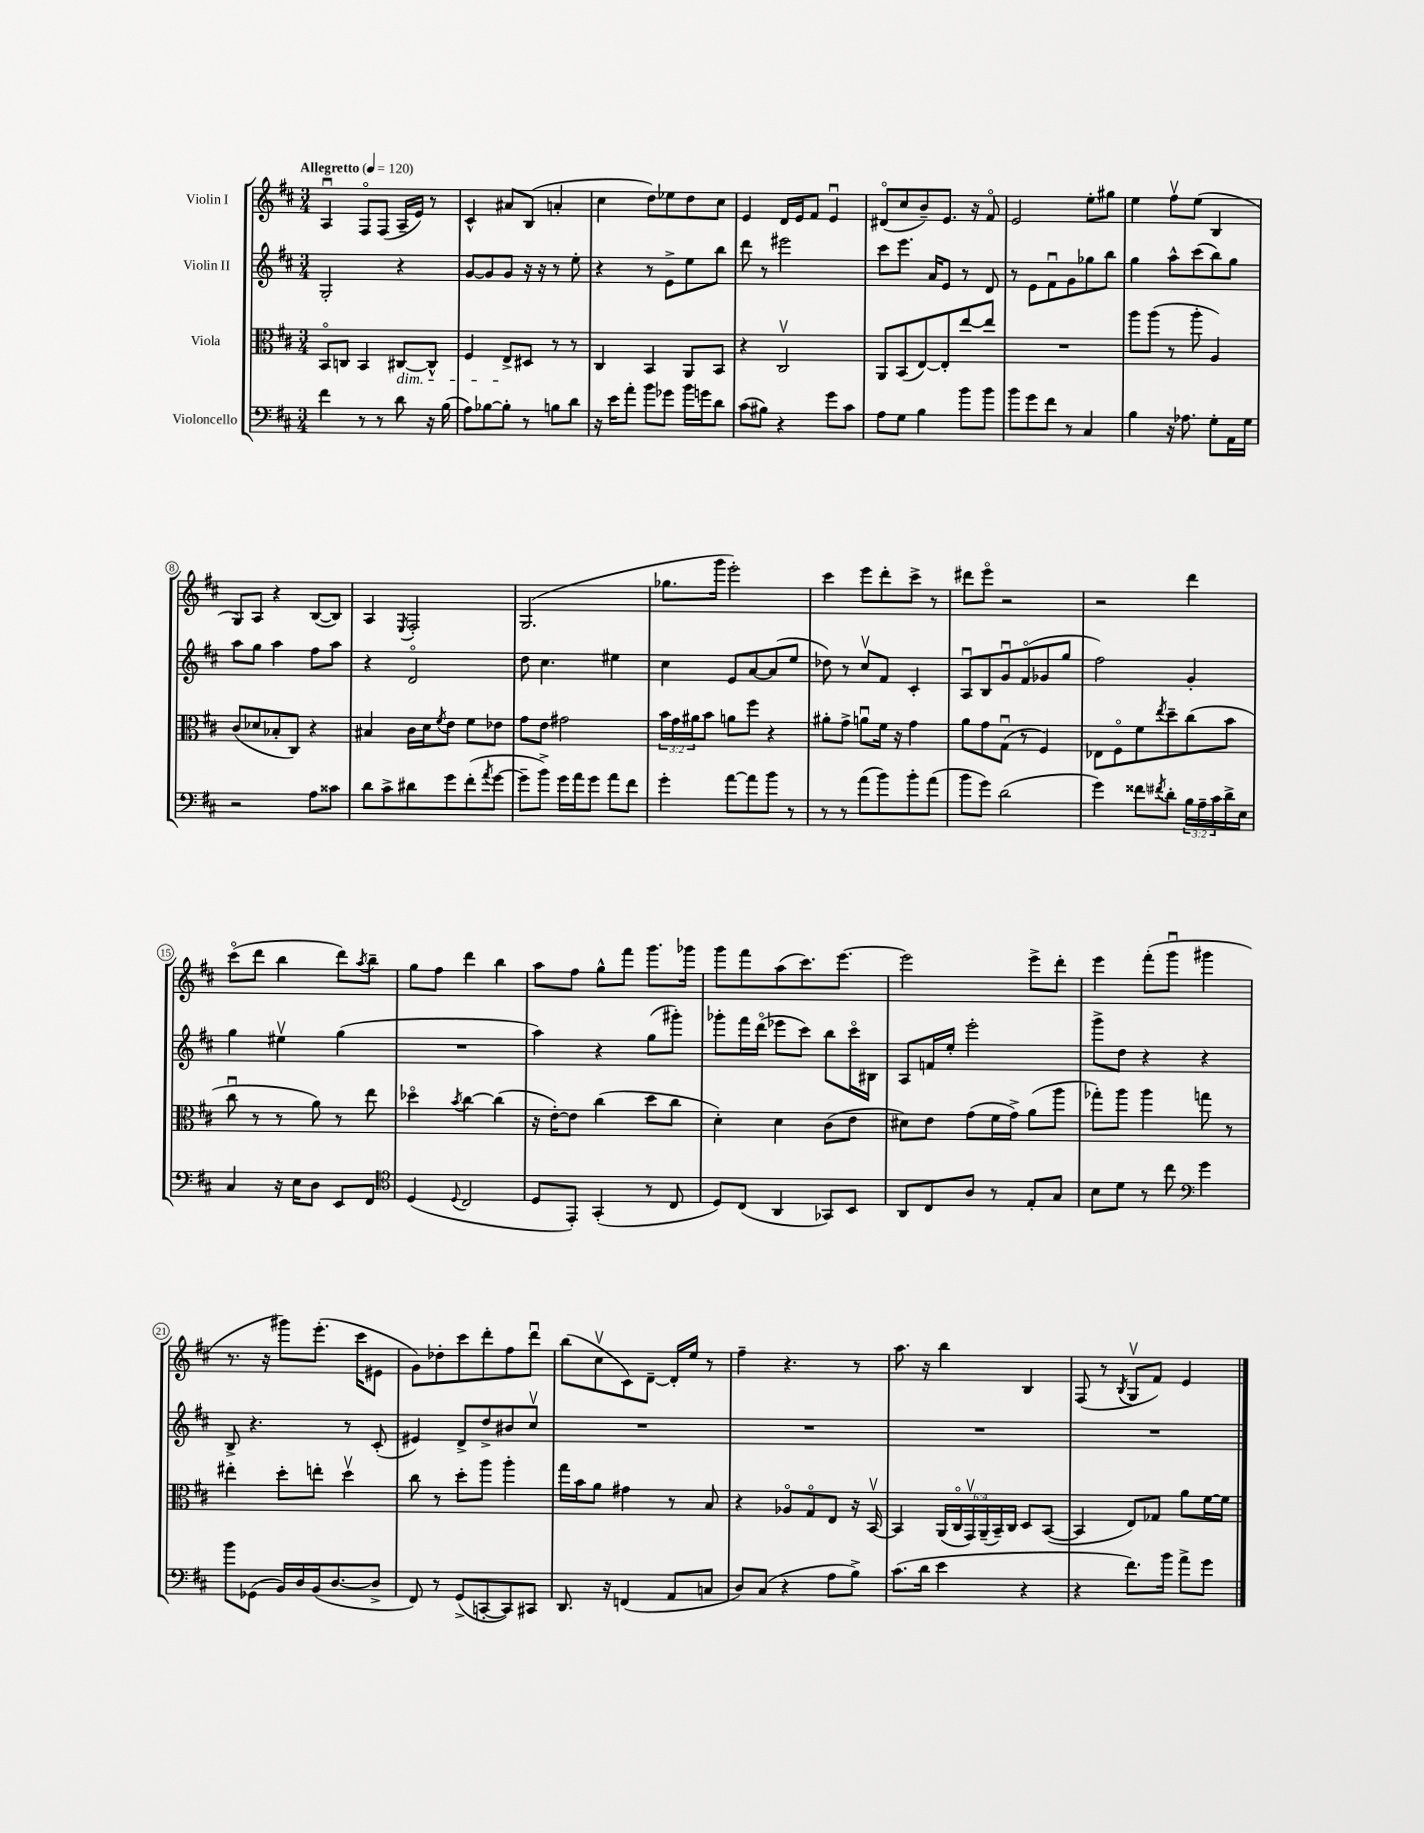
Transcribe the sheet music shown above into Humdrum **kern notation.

**kern	**kern	**kern	**kern
*staff4	*staff3	*staff2	*staff1
*clefF4	*clefC3	*clefG2	*clefG2
*k[f#c#]	*k[f#c#]	*k[f#c#]	*k[f#c#]
*M3/4	*M3/4	*M3/4	*M3/4
*MM120	*MM120	*MM120	*MM120
4f#	8BBo	2G'	4Au
.	8C	.	.
8r	4BB	.	8F#o
8r	.	.	(8F#
8d	[8C#	4r	16A~
.	.	.	16e)
16r	8C#^^]	.	8r
(16B	.	.	.
=	=	=	=
8A)	4F#	[8g	4c#^^
[8B-	.	8g]	.
8B-']	8E^	8g	8a#
8r	8D#	16r	(8B
.	.	16r	.
8B	8r	8r	4a'
8d	8r	8ee'	.
=	=	=	=
16r	4C#	4r	4cc#
16e	.	.	.
8a'	.	.	.
8b	4BB	8r	8dd)
8g-	.	8e^	8ee-
16b	8AA	8ee	8dd
16g	.	.	.
8d	8BB	8bb	8cc#
=	=	=	=
(8c#	4r	8ddd	4e
8B#)	.	8r	.
4r	2C#v	2eee#	16d
.	.	.	16e
.	.	.	8f#
8g	.	.	4eu
8c#	.	.	.
=	=	=	=
8A	8AA	8ccc#	(8d#o
8G	(8BB	8.eee	8cc#
4B	[8E)	.	8b~)
.	.	16a	.
.	8E']	8e	8.e
8b	[8ee	8r	.
.	.	.	16r
8b	8ee]	8d	8f#o
=	=	=	=
8b	2.r	8r	2e
8g	.	8e	.
8f#	.	8f#u	.
8r	.	8g	.
4C#	.	8gg-	8ee'
.	.	8bb	8gg#
=	=	=	=
4B	8aa	4gg	4ee
.	(8aa	.	.
16r	8r	8aa^^	8ff#v
8.A-	.	.	.
.	8aa'	(8ccc#	(8ee
8G'	4A)	8bb)	4B
16AA	.	8gg	.
16G	.	.	.
=	=	=	=
2r	(8c#	8aa	8G)
.	8d-	8gg	8A
.	8B-'	4aa	4r
.	8C#)	.	.
8A	4r	8ff#	([8B
8c##	.	8aa	8B])
=	=	=	=
8d	4B#	4r	4A
8c#^	.	.	.
.	.	.	8qE
8d#	16c#	2do	2F#'
.	16d	.	.
.	8qf#	.	.
8g	8e	.	.
(8f#'	8f#	.	.
8qa	.	.	.
[8g	8e-	.	.
=	=	=	=
8g~]	8g	8dd	(2.G
8b^)	8e	4.cc#	.
16g	2g#	.	.
16a	.	.	.
8g	.	.	.
8a	.	4ee#	.
8f#	.	.	.
=	=	=	=
4g'	24b	4cc#	8.gg-
.	24g	.	.
.	24a#	.	.
.	8b	.	.
.	.	.	16ggg
[8a	8a	8e	2eee')
8a]	8ff#	[8a	.
8b	4r	(8a]	.
8r	.	8ee	.
=	=	=	=
8r	8a#'	8dd-)	4ccc#
8r	8g^	8r	.
(8a	8au	8cc#v	8eee
8b)	16f#	8f#	8ddd'
.	16r	.	.
8b'	4g	4c#'	8ccc#^
(8a	.	.	8r
=	=	=	=
8b	8a	8Au	8ddd#
8g)	8g	8B	8eeeo
(2d	(8Gu	8gu	2r
.	8r	(8f#o	.
.	4F#)	8g-	.
.	.	8gg	.
=	=	=	=
4g)	8E-	2ff#)	2r
.	8F#o	.	.
8f##	8f#	.	.
8qf#	8qee	.	.
8d'	8dd~	.	.
24B	(8cc#	4g'	4ddd
24A~	.	.	.
24c#	.	.	.
16d^	8b	.	.
16E	.	.	.
=	=	=	=
4C#	8cc#u	4gg	(8ccc#o
.	8r	.	8ddd
16r	8r	4ee#v	4bb
16E	.	.	.
8D	8a)	.	.
8EE	8r	(4gg	8ddd)
.	.	.	8qaa
8FF#	8ee	.	8bb~
=	=	=	=
*clefC4	*	*	*
(4D	4dd-o	2.r	8gg
.	.	.	8ff#
8qqD	8qb	.	.
2C#	[4cc#	.	4ddd
.	(4cc#]	.	4bb
=	=	=	=
8D	16r	4aa)	8aa
.	[16e')	.	.
8EE')	8e]	.	8ff#
(4GG'	(4cc#	4r	8gg^^
.	.	.	8fff#
8r	8dd	(8gg	8.ggg
8C#	8cc#	8ggg#')	.
.	.	.	16ggg-
=	=	=	=
8D)	4d')	8ggg-'	8ggg
(8C#	.	16fff#	8fff#
.	.	(16dddo	.
4AA	4d	8eee-	(8aa
.	.	8ccc#)	8.ccc#)
8GG-)	(8c#	8bb	.
.	.	.	[8.eee
8BB	8e	16ccc#o	.
.	.	16B#	.
=	=	=	=
8AA	8d#)	8A	2eee]
8C#	8e	16f	.
.	.	16ee'	.
8A	(8g	2eee'	.
8r	16f#	.	.
.	16g^)	.	.
8E'	(8a	.	8eee^
8G	8aa	.	8ddd'
=	=	=	=
8B	8gg-')	8ggg^	4eee
8d	8aa	8dd	.
8r	4aa	4r	(8fff#'
8cc#	.	.	8gggu
*clefF4	*	*	*
4g	8gg	4r	4ggg#
.	8r	.	.
=	=	=	=
8b	4ee#'	8B^	8.r
(8GG-	.	4.r	.
.	.	.	16r
16BB)	8dd'	.	8ggg#)
16D	.	.	.
(16BB	8ee'	.	(8.eee'
[8.D	.	.	.
.	4ddv	8r	.
.	.	.	16ccc#
8D^]	.	(8c#'	8e#
=	=	=	=
8FF#)	8cc#	4e#)	8g)
8r	8r	.	8dd-'
(8GG^	8dd'	8d^	8ccc#
[8CC'	8aa	8dd^	8ddd'
8CC])	4aa'	8b#	8ff#
8CC#	.	8cc#v	8dddu
=	=	=	=
8.DD	16gg	2.r	(8bb
.	16b	.	.
.	8a	.	8cc#v
16r	.	.	.
(4FF	4g#	.	8c#)
.	.	.	[8d~
8AA	8r	.	16d']
.	.	.	16ee
8C	8B	.	8r
=	=	=	=
8D)	4r	2.r	4ff#~
(8C#	.	.	.
4r	8A-o	.	4.r
.	8Go	.	.
8A	8E	.	.
8B^)	16r	.	8r
.	[16BBv	.	.
=	=	=	=
(8.c#	4BB]	2.r	8.aa
16d	.	.	16r
4e	(24AA	.	4bb
.	24C#o	.	.
.	24GGv)	.	.
.	(24AA~	.	.
.	24BB~)	.	.
.	24C#	.	.
4r	8D	.	4B
.	([8BB	.	.
=	=	=	=
4r	4BB]	2.r	(8F#
.	.	.	8r
.	.	.	8qB
8.f#)	8E)	.	8Gv
.	8G-	.	8f#)
16b	.	.	.
8a^	8a	.	4e
8g	[16f#	.	.
.	16f#]	.	.
==	==	==	==
*-	*-	*-	*-
